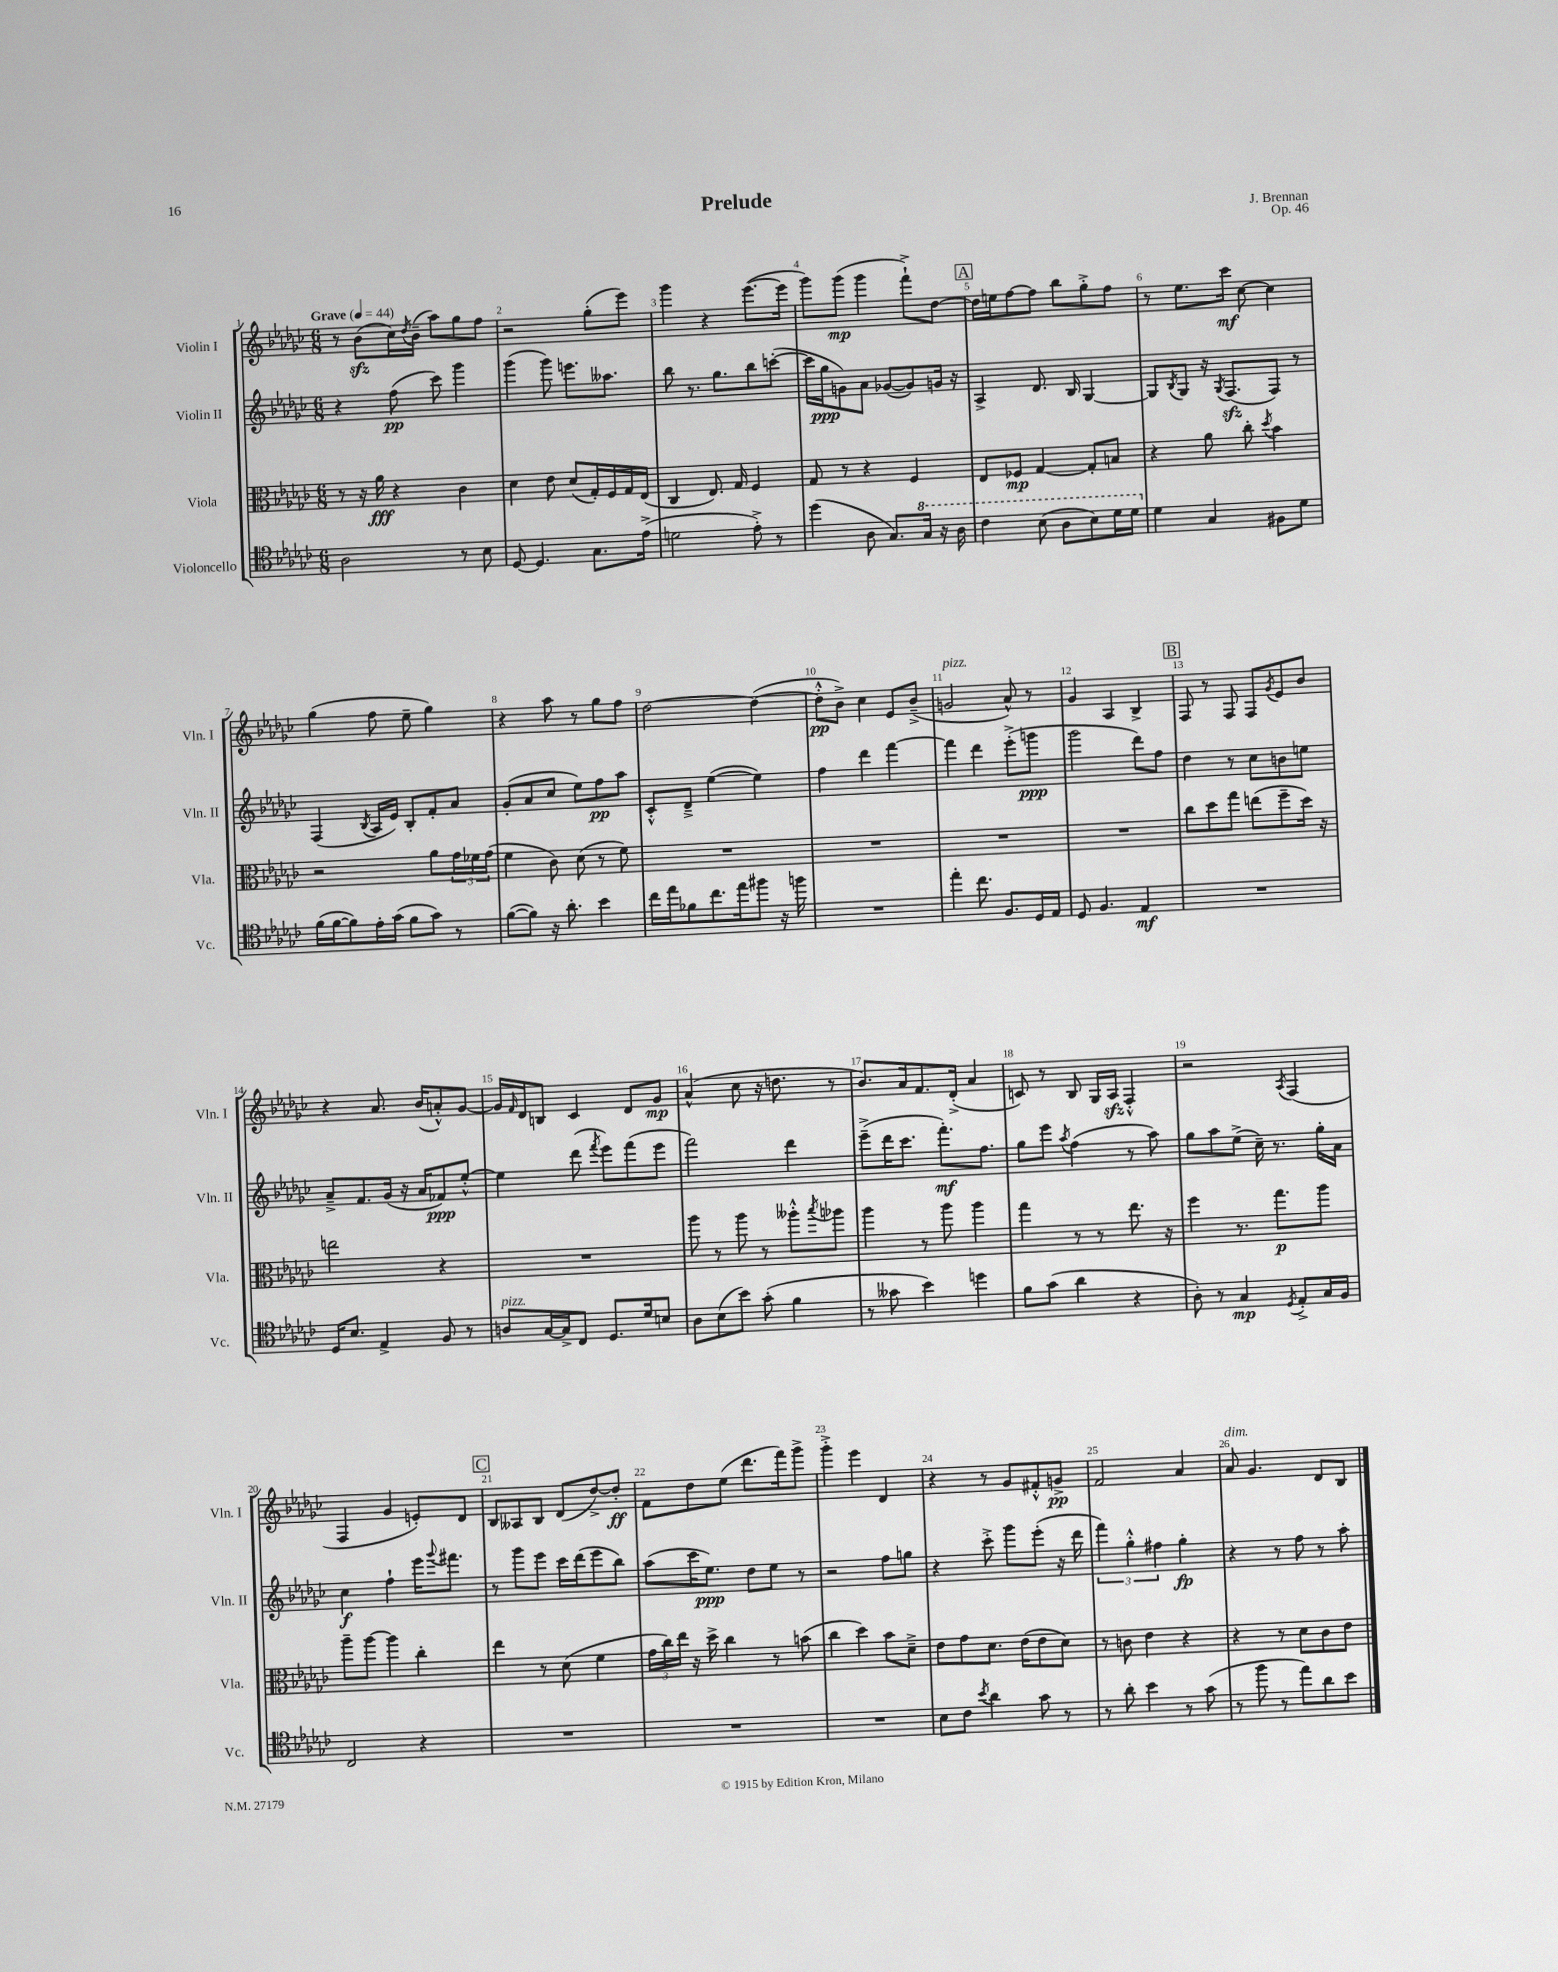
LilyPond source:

\header { title = "Prelude" composer = "J. Brennan" opus = "Op. 46" }
<<
\new StaffGroup <<
\new Staff = "s0" \with { instrumentName = "Violin I" shortInstrumentName = "Vln. I" } {
    \clef treble \key ges \major \numericTimeSignature \time 6/8 \tempo "Grave" 4 = 44
    r8 bes'8\sfz( ces''16) \acciaccatura { des''8 } bes'16--( aes''8) ges''8 f''8 |
    r2 ges''8-.( ees'''8) |
    ges'''4 r4 ees'''8.~( ees'''16 |
    ges'''8) ges'''8\mp( ges'''4 f'''8-!->) des''8~ |
    \mark \markup { \box "A" } des''16 e''16 f''8~ f''8 bes''8 ges''8-.-> f''8 |
    r8 ees''8. ces'''16\mf ces''8~ ces''4 |
    ges''4( f''8 ees''8-- ges''4) |
    r4 aes''8 r8 ges''8 f''8 |
    des''2~ des''4~( |
    des''8-.-^\pp bes'8->) ces''4 ees'8 bes'8--->( |
    g'2^\markup { \italic "pizz." } aes'8-^) r8 |
    ges'4 aes4 bes4-> |
    \mark \markup { \box "B" } f8 r8 f8 f8 \acciaccatura { ges'8 } ees'8 bes'8 |
    r4 aes'8. bes'16( a'8-.-^) ges'8~ |
    ges'16 \grace { f'16 } des'16 b8 ces'4 des'8 ges'8\mp |
    aes'4-^( ces''8 r16 d''8. r8 |
    bes'8.) aes'16 f'8. des'16-.->( aes'4 |
    c'8) r8 bes8 ges16 aes16\sfz f4-.-^ |
    r2 \acciaccatura { aes8 } f4( |
    f4 ges'4 e'8-.) des'8 |
    \mark \markup { \box "C" } bes8 aeses8 bes8 des'8( des''8~->) des''8-.\ff |
    f'8 des''8 ees''8( des'''8. f'''16) ges'''8-> |
    ges'''4-.-> ees'''4 des'4 |
    r4 r8 ges'8 fis'8-.-^ g'8->\pp |
    f'2 aes'4 |
    aes'8^\markup { \italic "dim." } ges'4. des'8 bes8 \bar "|." |
}
\new Staff = "s1" \with { instrumentName = "Violin II" shortInstrumentName = "Vln. II" } {
    \clef treble \key ges \major \numericTimeSignature \time 6/8
    r4 f''8\pp( ces'''8) ges'''4 |
    ges'''4( ges'''8) e'''8. aeses''8. |
    bes''8 r8. ges''8. bes''8 c'''8~-.( |
    c'''16 ges''16\ppp g'8) aes'8 ges'8~( ges'8) g'16 r16 |
    \mark \markup { \box "A" } aes4-> des'8. bes16 ges4~ |
    ges8 \acciaccatura { bes8 } ges8 r16 \acciaccatura { ges8 } f8.\sfz( f8) r8 |
    f4( \acciaccatura { bes8 } aes16 ees'16) bes8-. f'8-. aes'8 |
    ges'8-.( aes'8 ces''8 ees''8) f''8\pp aes''8 |
    ces'8-.-^ des'8---> ees''4~( ees''4) |
    f''4 des'''4 f'''4~ |
    f'''4 des'''4 ees'''8-.->( g'''8\ppp |
    ges'''2 des'''8) f''8 |
    \mark \markup { \box "B" } des''4 r8 ces''8 b'8 e''8 |
    aes'8---> f'8. ges'16( r16 aes'16 fes'8\ppp) ees''8~-.-^ |
    ees''4 des'''8( \acciaccatura { f'''8 } ees'''8) f'''8( ees'''8 |
    f'''2) des'''4 |
    ees'''8--->( des'''16 ces'''8. f'''8.-.\mf) f''8. |
    ges''8 ees'''8 \acciaccatura { aes''8 } f''4( r8 aes''8) |
    ges''8 aes''8 ees''8->( ces''16--) r8. ges''16-. aes'16 |
    ces''4\f f''4-! ees'''16 \appoggiatura { ges'''8 } fis'''8. |
    \mark \markup { \box "C" } r8 ges'''8 ees'''8 ces'''16 des'''16( ees'''8 bes''8) |
    aes''8( ces'''16 ees''8.\ppp) des''8 ees''8 r8 |
    r2 f''8 g''8 |
    r4 ces'''8-.-> ges'''8 ees'''8-.( r16 des'''16 |
    \tuplet 3/2 { f'''4) ges''4-.-^ fis''4 } ges''4-.\fp |
    r4 r8 f''8 r8 aes''8-. \bar "|." |
}
\new Staff = "s2" \with { instrumentName = "Viola" shortInstrumentName = "Vla." } {
    \clef alto \key ges \major \numericTimeSignature \time 6/8
    r8 r16 aes'16\fff r4 ces'4 |
    des'4 ees'8 des'8( ges16-.) f16 ges16 ees16( |
    ces4 ees8.) ges16 f4 |
    ges8 r8 r4 f4 |
    \mark \markup { \box "A" } ees8 fes8\mp ges4~ ges8-. b8 |
    r4 aes'8 ces''8-. \acciaccatura { des''8 } bes'4 |
    r2 aes'8 \tuplet 3/2 { ges'16 fes'16 ges'16( } |
    f'4 ces'8) des'8( r8 f'8) |
    R2. |
    R2. |
    R2. |
    R2. |
    \mark \markup { \box "B" } ces''8 des''8 ges''8 e''8( f''8-- des''16) r16 |
    e''2 r4 |
    R2. |
    aes''8 r8 aes''8 r8 aeses''8-.-^ \acciaccatura { bes''8 } aes''8 |
    aes''4 r8 aes''8 aes''4 |
    ges''4 r8 r8 ees''8. r16 |
    f''4 r8. ges''8.\p aes''8 |
    aes''8-- aes''8~ aes''4 ces''4-. |
    \mark \markup { \box "C" } ees''4 r8 des'8( f'4 |
    \tuplet 3/2 { ges'16 ces''16) ees''16 } r16 des''16-> ces''4 r8 b'8( |
    ces''4 des''4) bes'8 des'8---> |
    ees'8 ges'8 des'8. ees'16( ees'8 des'8) |
    r8 c'8 ees'4 r4 |
    r4 r8 des'8 ces'8 ees'8 \bar "|." |
}
\new Staff = "s3" \with { instrumentName = "Violoncello" shortInstrumentName = "Vc." } {
    \clef tenor \key ges \major \numericTimeSignature \time 6/8
    aes2 r8 bes8 |
    des8~ des4. ges8. ees'16->( |
    d'2 ees'8-.->) r8 |
    des''4( aes8 ges8.) \ottava #1 ges'16 r16 aes'16 |
    \mark \markup { \box "A" } ces''4 bes'8( aes'8 bes'8) des''16 des''16 \ottava #0 |
    des'4 ges4 fis8 des'8 |
    f'16( f'16~ f'8) ees'16-. ges'16( f'8 ges'8) r8 |
    f'8~( f'8) r16 aes'8.-. bes'4 |
    ces''16 ees''16 fes'8 ces''8. ees''16 fis''8 r16 f''16 |
    R2. |
    ees''4-. ces''8. f8. des16 ees16 |
    des8 f4. ees4\mf |
    \mark \markup { \box "B" } R2. |
    des16 bes8. ees4-> f8 r8 |
    a8^\markup { \italic "pizz." } ges16~ ges16-> ces8 des8. des'16 b8 |
    aes8 bes8( bes'8) ges'8-.( f'4 |
    r8 geses'8 bes'4) d''4 |
    f'8 ges'8( aes'4 r4 |
    aes8-.) r8 ges4\mp \acciaccatura { des8 } ees8-.-> ges16 f16 |
    ces2 r4 |
    \mark \markup { \box "C" } R2. |
    R2. |
    R2. |
    bes8 ces'8 \acciaccatura { bes'8 } aes'4 ges'8 r8 |
    r8 aes'8-. bes'4 r8 ges'8( |
    r8 f''8 r8 ees''8) aes'8 bes'8 \bar "|." |
}
>>
>>
\layout { \context { \Score \override BarNumber.break-visibility = ##(#f #t #t) barNumberVisibility = #all-bar-numbers-visible } }
